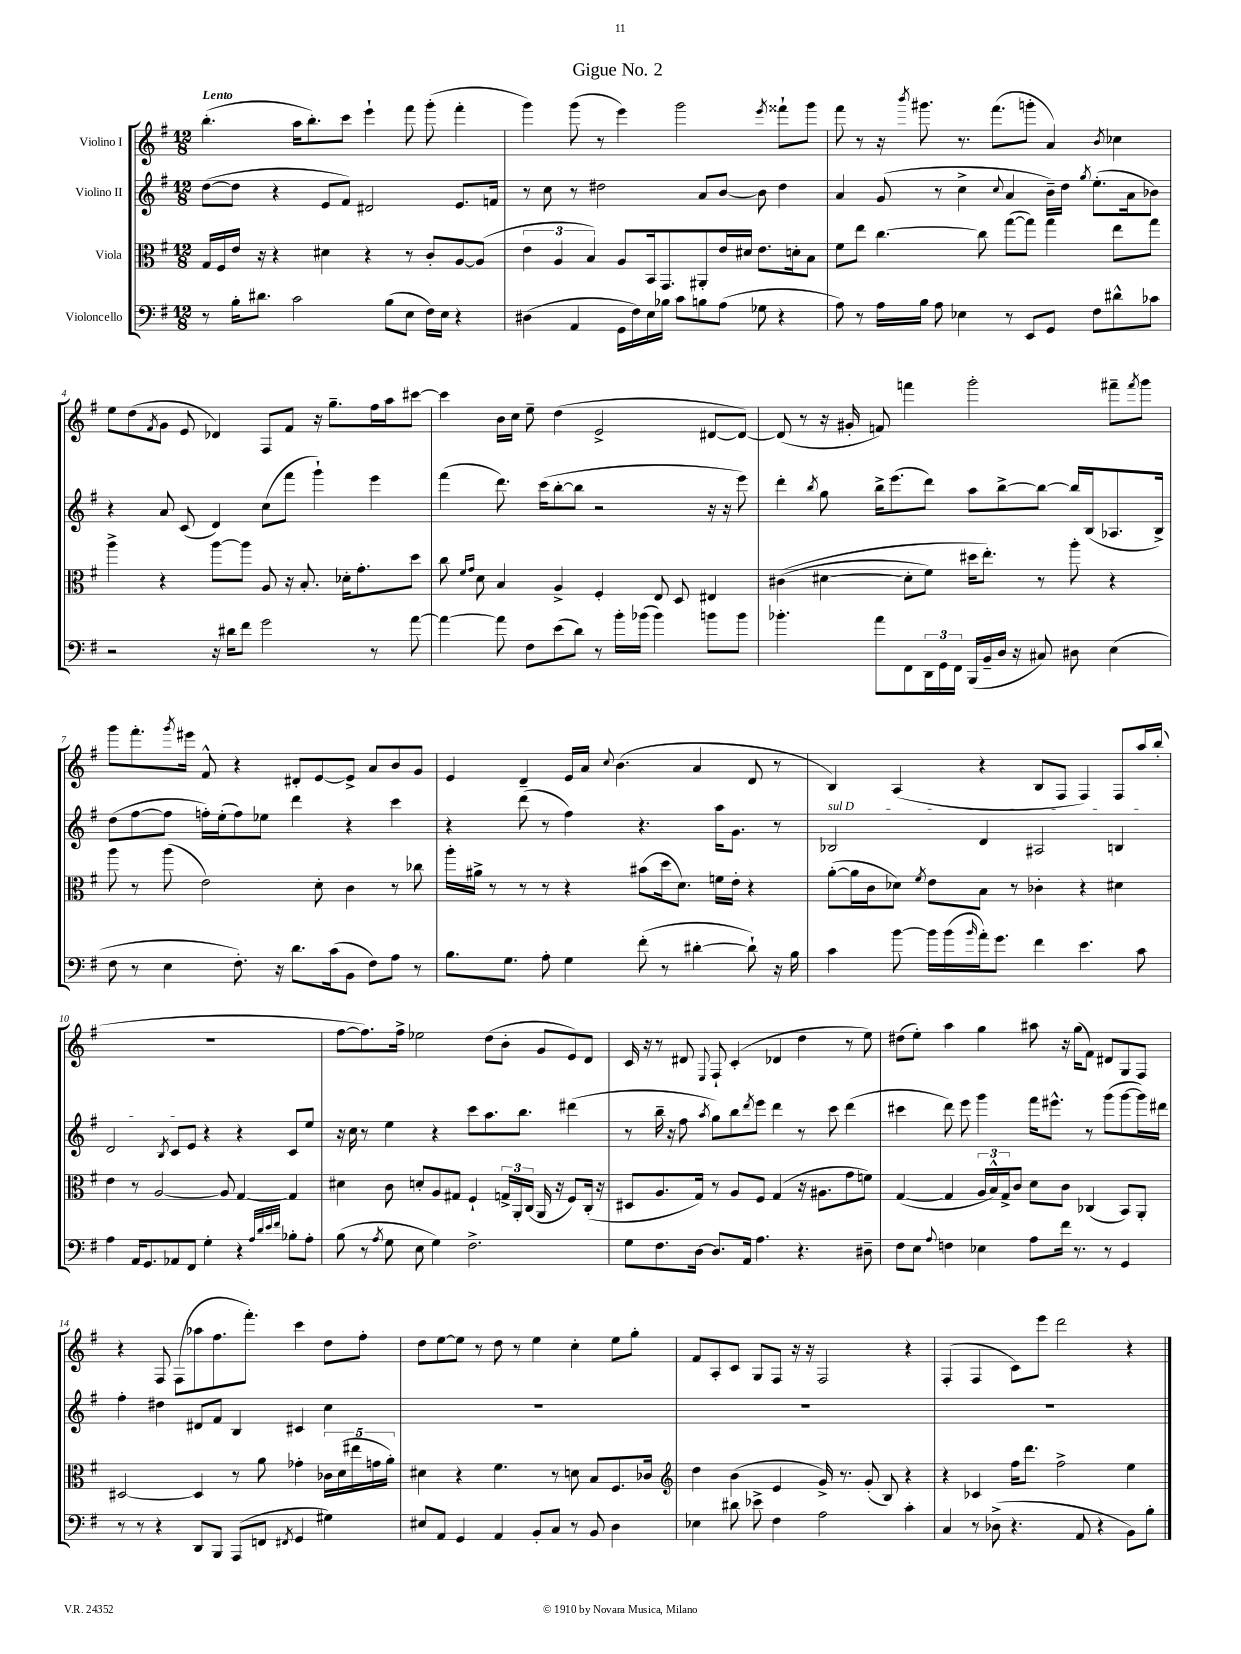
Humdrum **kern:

**kern	**kern	**kern	**kern
*staff4	*staff3	*staff2	*staff1
*clefF4	*clefC3	*clefG2	*clefG2
*k[f#]	*k[f#]	*k[f#]	*k[f#]
*M12/8	*M12/8	*M12/8	*M12/8
8r	16G/LL	([8dd\L	(4.bb'\
.	16F#/	.	.
16B'\LK	16e/JJ	8dd\]J	.
8.d#\J	16r	.	.
.	4r	4r	.
2c\	.	.	16aa\LK
.	.	.	8.bb'\)
.	4d#\	8e/L	.
.	.	8f#/J)	8ccc\J
.	4r	2d#/	4eee`\
(8B\L	.	.	.
8E\J	8r	.	8fff#\
16F#\LL)	8c'/L	.	(8ggg'\
16E\JJ	.	.	.
4r	[8A/	8.e/L	4fff#'\
.	(8A/]J	.	.
.	.	16f/Jk	.
=	=	=	=
(4D#\	6e\	8r	4ggg\)
.	.	8cc\	.
.	6A/	.	.
4AA/	.	8r	(8ggg\
.	6B/)	.	.
.	.	2dd#\	8r
16GG\LL	8A/L	.	4eee\)
16F#\)	.	.	.
16E\	16BB/k	.	.
16B-\JJ	8.GG/	.	.
8c\L	.	.	2ggg\
8B\	8AA#'/	8a/L	.
(8A\J	16e/L	[8b/J	.
.	16d#/JJ	.	.
8G-\	8.e\L	8b\]	.
.	.	.	8qeee/
4r	.	4dd#\	8fff##`\L
.	16d'\k	.	.
.	8B\J	.	8ggg\J
=	=	=	=
8A\)	8f#\L	4a/	8fff#\
8r	8ee\J	.	8r
16A\LL	[4.cc\	(8g/	16r
.	.	.	8qbbb/
16B\JJ	.	.	8.ggg#\
8A\	.	8r	.
4E-\	.	4cc^\	8.r
.	8cc\]	.	.
.	.	.	(8.fff#\L
.	.	8qqcc/	.
8r	([8gg\L	4a/	.
8EE/L	8gg\]J)	.	8ggg'\J
8GG/J	4gg\	16b~\LL)	4a/)
.	.	16dd\JJ	.
.	.	8qgg/	.
8F#\L	.	(8.ee'\L	.
.	.	.	8qb/
8d#^^\	8ee\L	.	4cc-\
.	.	16a\k	.
8c-\J	8gg\J	8b-\J)	.
=	=	=	=
2r	4aa^\	4r	8ee\L
.	.	.	(8dd\
.	.	.	8qf#/
.	4r	8a/	8g\J
.	.	(8c/	8e/
16r	[8aa\L	4d/)	4d-/)
16d#\LK	.	.	.
8f#\J	8aa\]J	.	.
2g\	8A/	(8cc\L	8F#/L
.	16r	8fff#\J	8f#/J
.	8.B'/	.	.
.	.	4ggg`\)	16r
.	.	.	8.gg~\L
.	16d-'\LK	.	.
.	8.g'\	.	.
8r	.	4eee\	16ff#\L
.	.	.	16aa\J
[8a\	8dd\J	.	[8ccc#\J
=	=	=	=
4a\_	8cc\	(4fff#\	4ccc#\]
.	16qqf#/LL	.	.
.	16qqg/JJ	.	.
.	8d\	.	.
8a\]	4B/	8.ddd\)	16b\LL
.	.	.	16cc\JJ
8F#\L	.	.	8ee~\
.	.	(16ccc\LK	.
(8e\	4A^/	[8bb'\	(4dd\
8d\J)	.	8bb\]J	.
8r	4F#'/	2r	2e^/
16b'\LL	.	.	.
(16b-\JJ	.	.	.
4b-\)	8E/	.	.
.	8D/	.	.
8b\L	4E#/	16r	[8d#/L
.	.	16r	.
8b\J	.	8eee\)	8d#/_J)
=	=	=	=
4.b-'\	&((4c#\	4ddd'\	(8d#/]
.	.	.	8r
.	.	8qbb/	.
.	[4d#\	8gg\	16r
.	.	.	16g#'/
8a\L	.	16bb^\LK	8f/)
.	.	(8.eee\	.
8FF#\	8d#'\]L	.	4fff\
24DD\L	8f#\J)	8ddd\J)	.
24GG\	.	.	.
24FF#\JJ	.	.	.
(16BBB/LL	16dd#\LK	8aa\L	2ggg'\
16BB~/	8.ee'\J&)	.	.
16D/JJ	.	[8bb^\	.
16r	.	.	.
8C#/)	8r	8bb\_J	.
8D#\	8aa'\	16bb/]LL	.
.	.	(16B/J	.
(4E\	4r	8.A-/	8fff#~\L
.	.	.	8qfff#/
.	.	.	8ggg\J
.	.	16B^/Jk)	.
=	=	=	=
8F#\	8aa\	(8dd\L	8ggg\L
8r	8r	[8ff#\	8.fff#'\
4E\	(8aa\	8ff#\]J	.
.	.	.	8qggg/
.	.	.	16eee#\Jk
.	2e\)	16ff'\LL)	8f#^^/
.	.	(16ee'\J	.
8.F#'\)	.	8ff\)	4r
.	.	8ee-\J	.
16r	.	.	.
8.d\L	.	4ddd\	8d#'/L
.	8d'\	.	[8e/
(16c\k	.	.	.
8BB\J	4c\	4r	8e^/]J
8F#\L)	.	.	8a/L
8A\J	8r	4ccc\	8b/
8r	8cc-\	.	8g/J
=	=	=	=
8.B\L	16aa'\LL	4r	4e/
.	16a#^\JJ	.	.
.	8r	.	.
8.G\J	.	.	.
.	8r	(8ddd\	4d~/
8A'\	8r	8r	.
4G\	4r	4ff#\)	16e/LL
.	.	.	16a/JJ
.	.	.	8qqcc/
.	.	.	(4.b\
(8f#'\	(8b#\L	4.r	.
8r	16dd\k	.	.
.	8.d\J)	.	.
[4d#'\	.	.	4a/
.	16f\LL	16aa\LK	.
.	16e'\JJ	8.g\J	.
8d#`\])	4r	.	8d/
16r	.	8r	8r
16B\	.	.	.
=	=	=	=
4c\	([8a'\L	2B-/	4B/)
.	16a\]L	.	.
.	16c\J	.	.
[8b\	8d-\J)	.	(4A/
.	8qf#/	.	.
16b\]LL	8e\L	.	.
(16b\	.	.	.
16qqb/	.	.	.
16a'\J)	8B\J	4d/	4r
8.g\J	.	.	.
.	8r	.	.
4f#\	4c-'\	2A#/	8B/L
.	.	.	8F#/J
4.e\	4r	.	4F#/)
.	4d#\	4B/	8F#/L
8c\	.	.	16aa/L
.	.	.	(16bb'/JJ
=	=	=	=
4A\	4e\	2d/	1.r
16AA/LK	8r	.	.
8.GG/	.	.	.
.	[2A/	.	.
.	.	8qB/	.
8AA-/	.	8c/L	.
8FF#/J	.	8e/J	.
4G'\	.	4r	.
.	8A/]	.	.
4r	[4G/	4r	.
32qqA/LLL	.	.	.
32qqd/	.	.	.
32qqe/	.	.	.
32qqf#/JJJ	.	.	.
8B-'\L	4G/]	8c/L	.
8A'\J	.	8ee/J	.
=	=	=	=
(8B\	4d#\	16r	[8ff#\L
.	.	16cc\	.
8r	.	8r	8.ff#\])
8qA/	.	.	.
8G\	8c\	4ee\	.
.	.	.	16ff#^\Jk
8E\	8d'/L	.	2ee-\
4G\)	8A/	4r	.
.	8G#/J	.	.
2.F#^\	4F#`/	8ccc\L	.
.	.	8.aa\	(8dd\L
.	24G^/LL	.	8b'\J
.	24AA'/	.	.
.	.	8.bb\J	.
.	(24C/JJ	.	.
.	16AA/	.	8g/L
.	16r	.	.
.	8F#/L)	(4ddd#\	8e/)
.	(16C'/Jk	.	8d/J
.	16r	.	.
=	=	=	=
8G\L	8D#/L	8r	16c/
.	.	.	16r
8.F#\	8.A/	16bb~\	8r
.	.	16r	.
.	.	8ff#\	8d#/
[16D\Jk	16G/Jk)	.	.
.	.	8qaa/	8qqE/
8.D/]L	8r	8gg\L)	8F#`/
.	8A/L	8bb\	(4c'/
16AA/Jk	.	.	.
.	.	8qddd/	.
4.A\	8F#/J	8eee\J	.
.	(4G/	4ddd\	4d-/
4.r	16r	8r	4dd\
.	8.A#\L	.	.
.	.	8ccc\	.
.	8g\	(4ddd\	8r
8D#~\	8f\J)	.	8ee\)
=	=	=	=
8F#\L	([4G/	4ccc#\	(8dd#\L
8E\J	.	.	8ee'\J)
8qqA/	.	.	.
4F\	4G/]	8ddd\)	4aa\
.	.	8eee\	.
4E-\	24A/LL	4ggg\	4gg\
.	24B^^/)	.	.
.	24G^/J	.	.
.	8c/J	.	.
8A\L	8d\L	16fff#\LK	8aa#\
.	.	8.eee#^^\J	.
16f#\Jk	8c\J	.	16r
8.r	.	.	(16gg\LK
.	(4C-/	8r	8f#\J)
8r	.	(8ggg\L	8d#/L
4GG/	8BB/L)	[8ggg\	8G/
.	8AA'/J	16ggg\]L)	8F#/J
.	.	16ddd#\JJ	.
=	=	=	=
8r	[2D#/	4ff#'\	4r
8r	.	.	.
4r	.	4dd#\	8F#/
.	.	.	(8F#\L
8DD/L	4D#/]	8d#/L	8aa-\
8BBB/J	.	8f#/J	8.ff#\
(8AAA/L	8r	4B/	.
.	.	.	8.fff#'\J)
8FF/J	8a\	.	.
8qFF#/	.	.	.
4GG/	4g-'\	4c#/	4ccc\
4G#\)	20c-\LL	4cc\	8dd\L
.	(20d\	.	.
.	20ee#\	.	.
.	.	.	8ff#'\J
.	20g\	.	.
.	20a'\JJ)	.	.
=	=	=	=
8E#/L	4d#\	1.r	8dd\L
8AA/J	.	.	[8ee\
4GG/	4r	.	8ee\]J
.	.	.	8r
4AA/	4.f#\	.	8dd\
.	.	.	8r
8BB'/L	.	.	4ee\
8C/J	8r	.	.
8r	8d\	.	4cc'\
8BB/	8B/L	.	.
4D\	8.F#/	.	8ee\L
.	.	.	8gg'\J
.	16c-/Jk	.	.
=	=	=	=
*	*clefG2	*	*
4E-\	4dd\	1.r	8f#/L
.	.	.	8A'/
8d#\	(4b\	.	8c/J
8e-^\	.	.	8G/L
4F#\	4e/	.	8F#/J
.	.	.	16r
.	.	.	16r
2A\	16g^/)	.	2F#/
.	8.r	.	.
.	(8g'/	.	.
.	8B/)	.	.
4c'\	4r	.	4r
=	=	=	=
4C/	4r	1.r	(4F#'/
8r	4c-/	.	4F#/
(8D-^\	.	.	.
4.r	16ff#\LK	.	8c\L)
.	8.ddd\J	.	.
.	.	.	8eee\J
.	2ff#^\	.	2ddd\
8AA/	.	.	.
4r	.	.	.
8BB\L)	4ee\	.	4r
8B'\J	.	.	.
==	==	==	==
*-	*-	*-	*-
